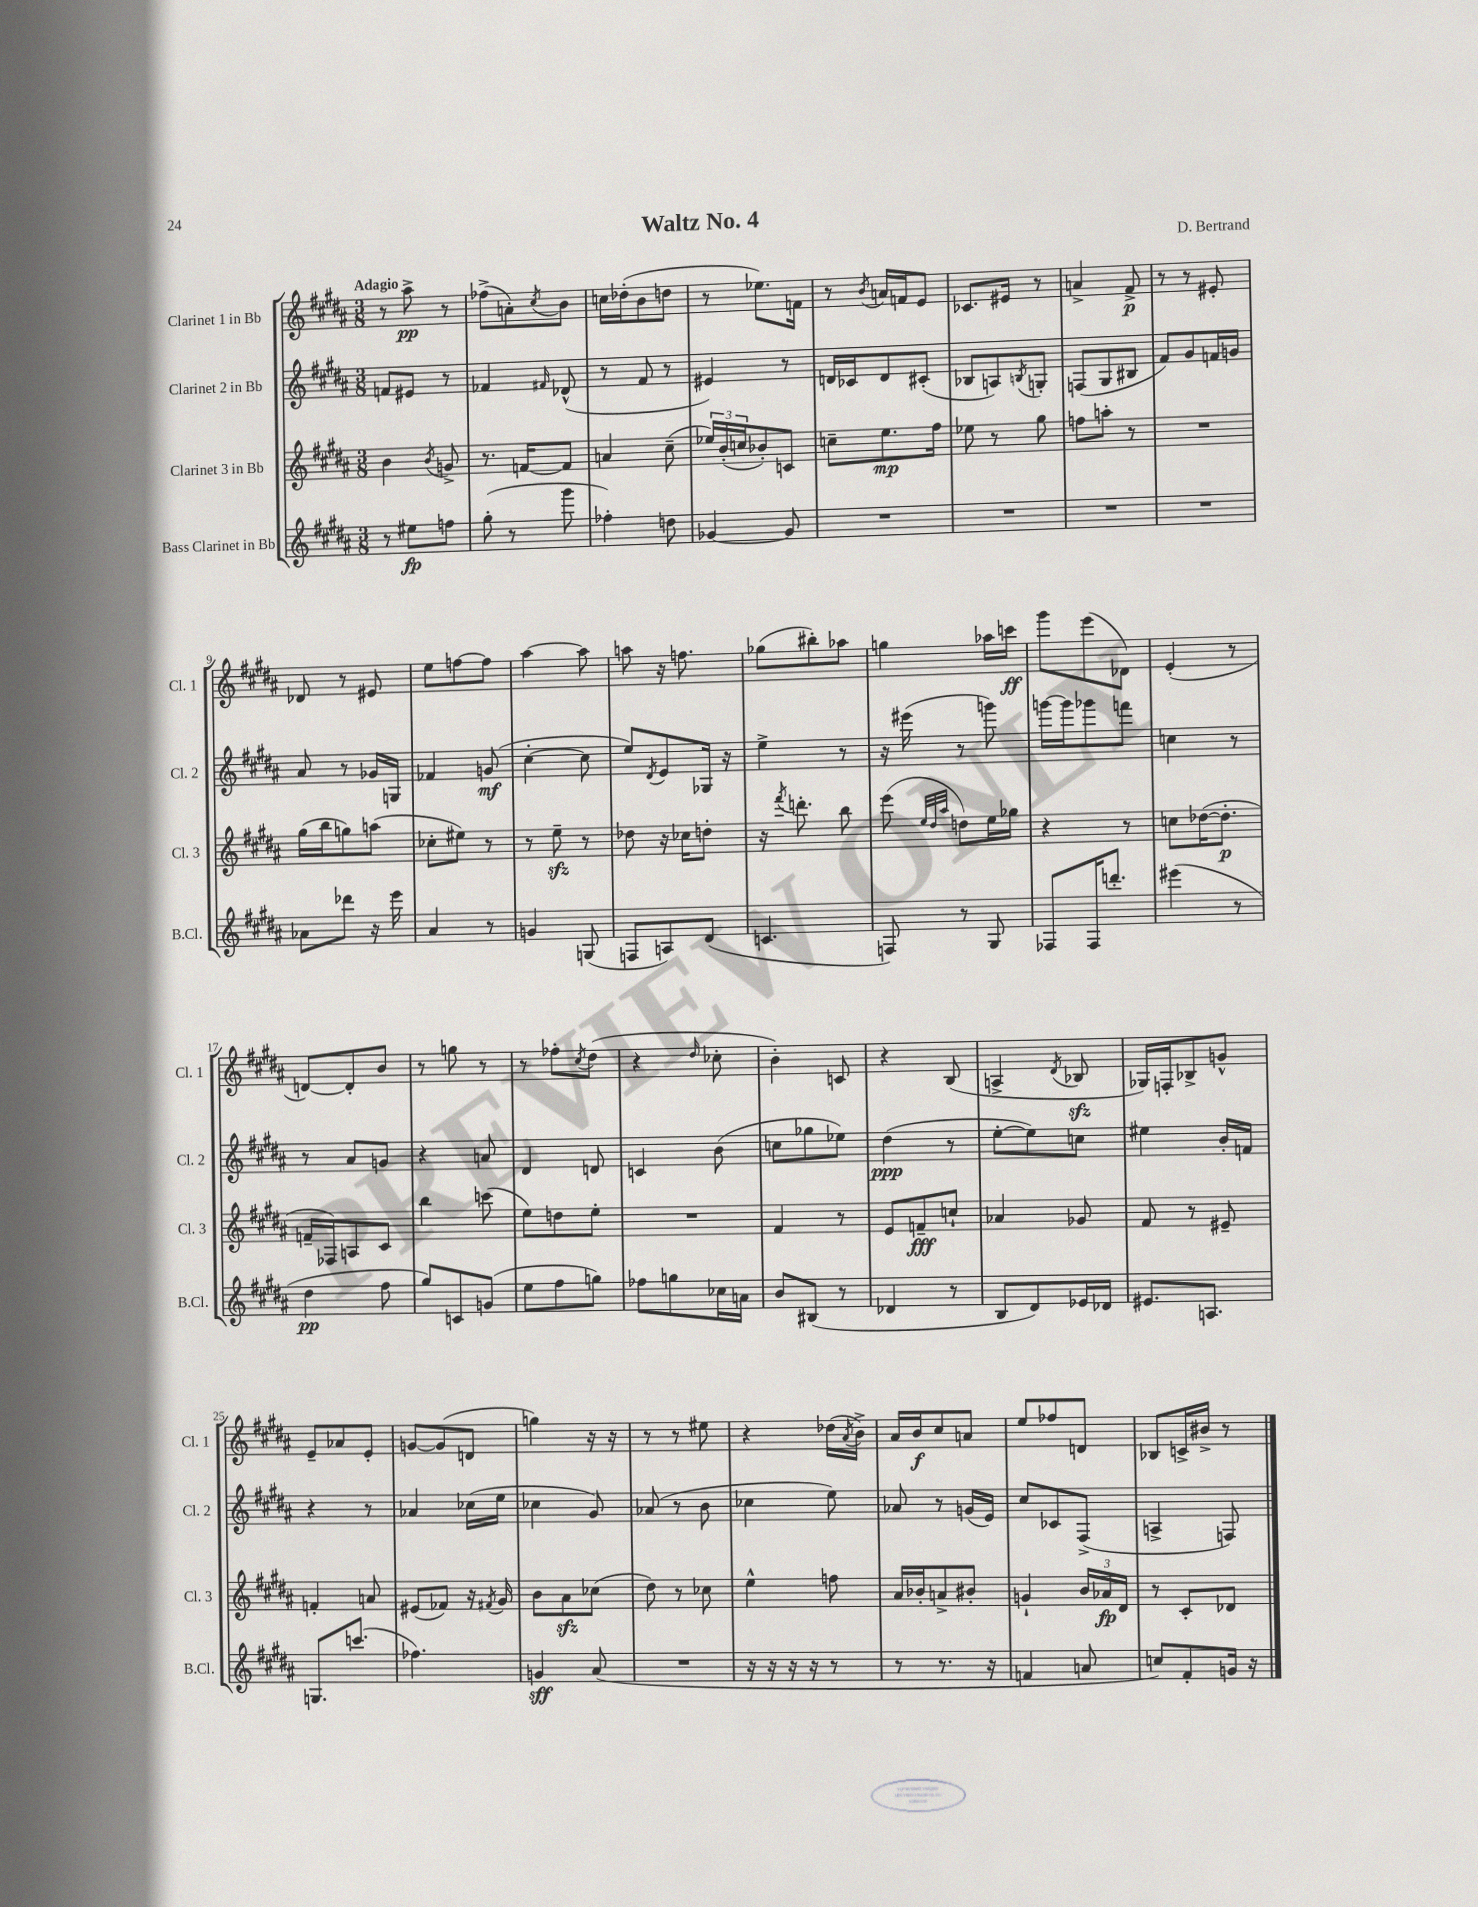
\header { title = "Waltz No. 4" composer = "D. Bertrand" }
<<
\new StaffGroup <<
\new Staff = "s0" \with { instrumentName = "Clarinet 1 in Bb" shortInstrumentName = "Cl. 1" } {
    \clef treble \key b \major \numericTimeSignature \time 3/8 \tempo "Adagio"
    r8 ais''8->\pp r8 |
    fes''8->( a'8-.) \acciaccatura { cis''8 } b'8 |
    c''16 des''16-.( b'8 d''8 |
    r8 ees''8.) f'16 |
    r8 \acciaccatura { b'8 } a'16 f'16 e'8 |
    ces'8. eis'16 r8 |
    a'4-> fis'8->\p |
    r8 r8 eis'8-. |
    des'8 r8 eis'8 |
    e''8 f''8~ f''8 |
    ais''4~ ais''8 |
    a''8 r16 f''8. |
    ges''8( bis''8-.) aes''8 |
    g''4 aes''16 c'''16\ff |
    gis'''8 e'''8( des'8) |
    e'4-.( r8 |
    d'8~) d'8-. b'8 |
    r8 g''8 r8 |
    r8 fes''8-. \acciaccatura { cis''8 } dis''8( |
    r4 \grace { dis''16 } ces''8-. |
    b'4-.) c'8 |
    r4 b8( |
    a4-> \acciaccatura { dis'8 } bes8\sfz |
    ges16) f16-. bes8-> g'8-^ |
    e'8-- aes'8 e'8-. |
    g'8~ g'8( d'8 |
    g''4) r16 r16 |
    r8 r8 eis''8 |
    r4 des''16( \acciaccatura { ais'8 } b'16->) |
    ais'16 b'16\f cis''8 a'8 |
    e''8 fes''8 d'8 |
    bes8 c'16-> bis'16-> r8 \bar "|." |
}
\new Staff = "s1" \with { instrumentName = "Clarinet 2 in Bb" shortInstrumentName = "Cl. 2" } {
    \clef treble \key b \major \numericTimeSignature \time 3/8
    f'8 eis'8 r8 |
    fes'4 \grace { fis'16 } des'8-^( |
    r8 fis'8 r8 |
    eis'4) r8 |
    d'16 ces'16 d'8 cis'8-.( |
    bes8 a8) \acciaccatura { b8 } g8-. |
    f8( gis8 bis8 |
    fis'8) gis'8 f'16 g'16 |
    ais'8 r8 ges'16 g16 |
    fes'4 g'8\mf( |
    cis''4~-. cis''8 |
    e''8) \acciaccatura { dis'8 } e'8 ges16 r16 |
    e''4-> r8 |
    r16 eis'''16( r8 g'''8) |
    g'''16~ g'''16 ges'''8 f'''8 |
    c''4 r8 |
    r8 ais'8 g'8 |
    r4 a'8 |
    dis'4 d'8 |
    c'4 b'8( |
    c''8 ges''8 ees''8) |
    dis''4\ppp( r8 |
    e''8~-. e''8) c''8 |
    eis''4 b'16-. f'16 |
    r4 r8 |
    aes'4 ces''16( e''16 |
    ces''4 gis'8) |
    aes'8( r8 b'8 |
    ces''4 e''8) |
    aes'8 r8 g'16( e'16) |
    cis''8 ces'8 fis8->( |
    a4-> f8) \bar "|." |
}
\new Staff = "s2" \with { instrumentName = "Clarinet 3 in Bb" shortInstrumentName = "Cl. 3" } {
    \clef treble \key b \major \numericTimeSignature \time 3/8
    b'4 \acciaccatura { b'8 } g'8-> |
    r8. f'16~ f'8 |
    a'4 cis''8--( |
    \tuplet 3/2 { ees''16) b'16-.( c''16 } bes'8-.) c'8 |
    c''8-- e''8.\mp fis''16 |
    ees''8 r8 gis''8 |
    f''8 a''8-. r8 |
    R4. |
    gis''16( b''16 g''8) a''8( |
    ces''8-. eis''8) r8 |
    r8 e''8--\sfz r8 |
    des''8 r16 ces''16 d''8-. |
    r16 \acciaccatura { fis'''8 } d'''8.-. b''8 |
    e'''8( \grace { e''32 dis''32 ais''32 } d''8) e''16 ges''16 |
    r4 r8 |
    c''8 des''16~( des''8.-.\p |
    f'16-- fes16) a8 cis'8 |
    b''4 c'''8( |
    e''8) d''8 e''8-. |
    R4. |
    fis'4 r8 |
    e'8 f'8--\fff c''8-! |
    aes'4 ges'8 |
    fis'8 r8 eis'8-- |
    f'4-. a'8 |
    eis'8( fes'8) r16 \acciaccatura { fis'8 } gis'16 |
    b'8 ais'8\sfz ces''8( |
    dis''8) r8 ces''8 |
    e''4-^ f''8 |
    ais'16 bes'16-. a'8-> bis'8-. |
    g'4-! \tuplet 3/2 { b'16 aes'16\fp dis'16 } |
    r8 cis'8-. des'8 \bar "|." |
}
\new Staff = "s3" \with { instrumentName = "Bass Clarinet in Bb" shortInstrumentName = "B.Cl." } {
    \clef treble \key b \major \numericTimeSignature \time 3/8
    r8 eis''8\fp f''8 |
    gis''8-.( r8 gis'''8 |
    fes''4-.) d''8 |
    ges'4~ ges'8 |
    R4. |
    R4. |
    R4. |
    R4. |
    aes'8 des'''8 r16 e'''16 |
    ais'4 r8 |
    g'4 g8( |
    f8 a8) dis'8( |
    c'4. |
    f8) r8 gis8 |
    fes8 fes16 d'''8.-. |
    eis'''4( r8 |
    dis''4\pp fis''8 |
    gis''8) c'8 g'8( |
    e''8 fis''8 g''8) |
    fes''8 g''8 ces''16 a'16 |
    b'8 bis8( r8 |
    des'4 r8 |
    b8 dis'8) ees'16 des'16 |
    eis'8. a8. |
    g8. c'''8.( |
    fes''4.) |
    g'4\sff ais'8( |
    R4. |
    r16 r16 r16 r16 r8 |
    r8 r8. r16 |
    f'4 a'8 |
    c''8) fis'8-. g'16 r16 \bar "|." |
}
>>
>>
